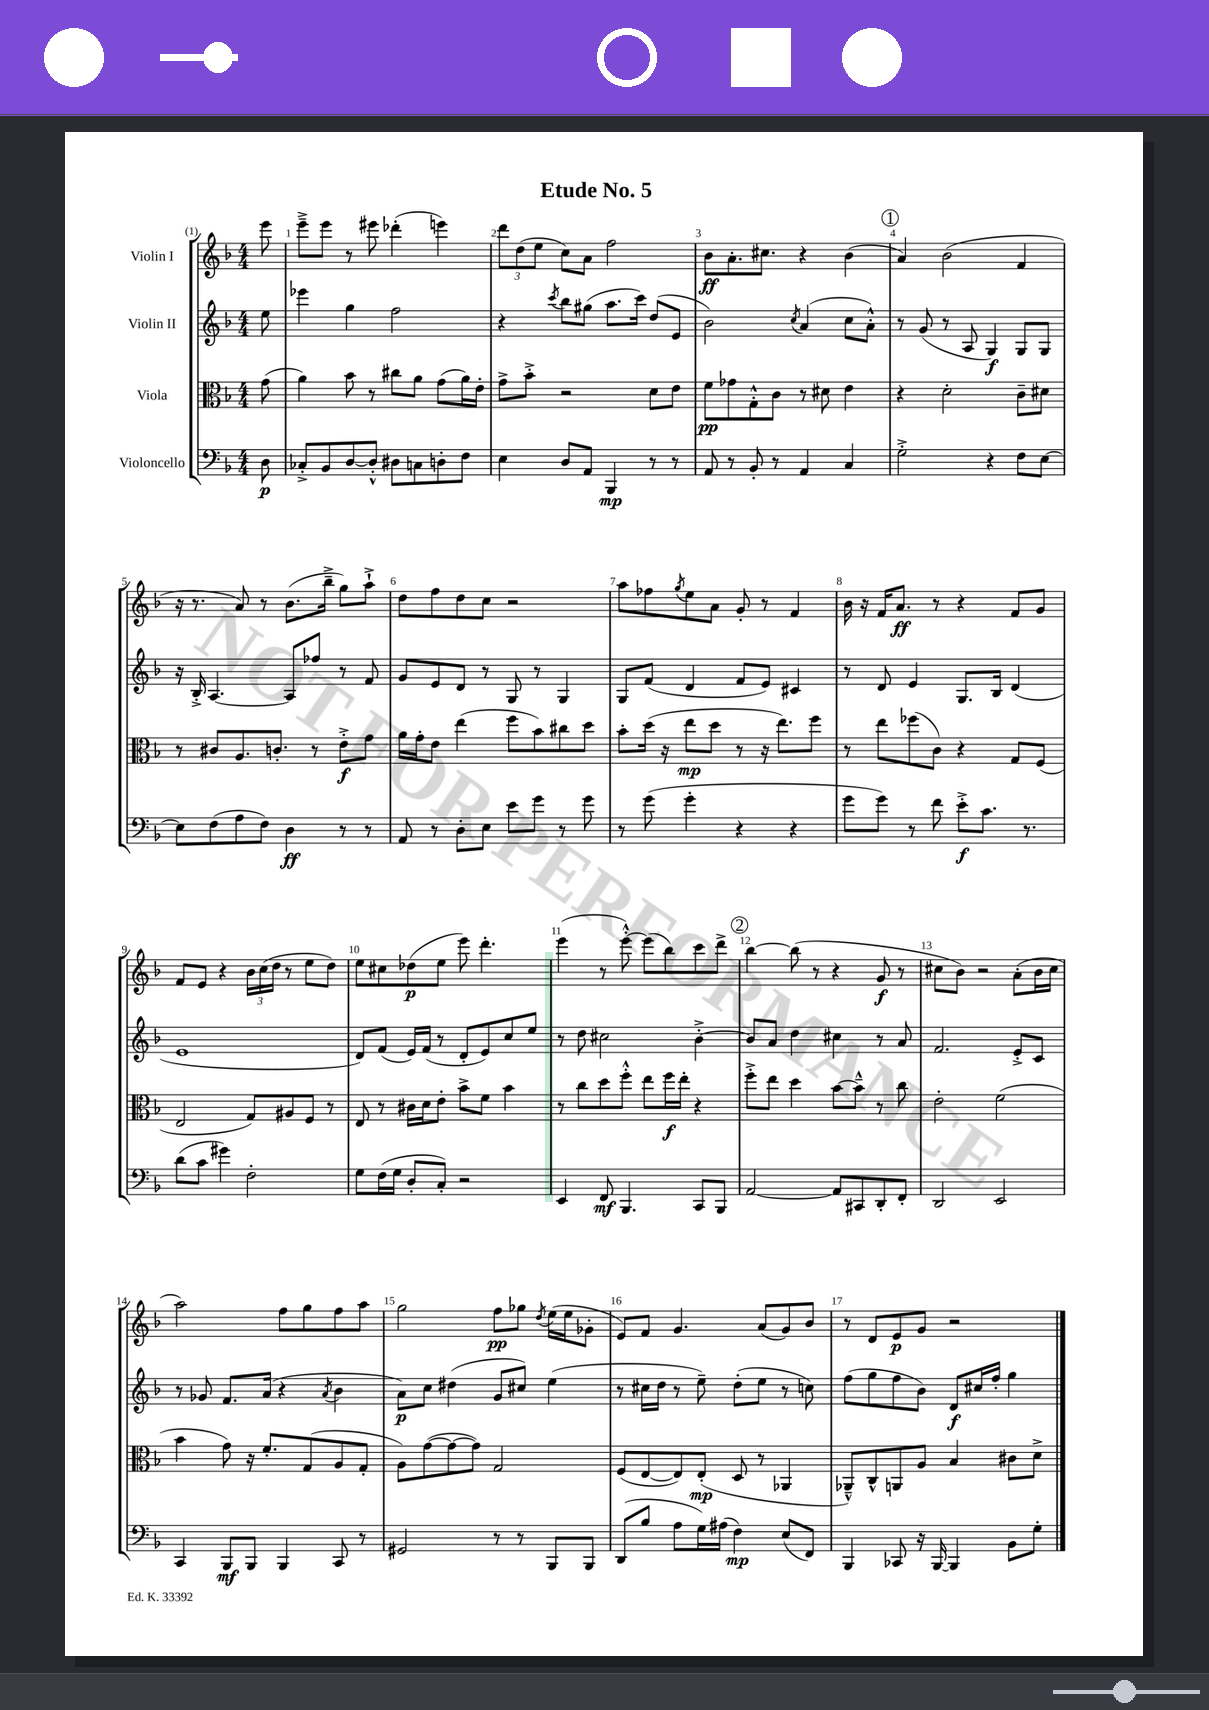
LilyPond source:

\header { title = "Etude No. 5" }
<<
\new StaffGroup <<
\new Staff = "s0" \with { instrumentName = "Violin I" } {
    \clef treble \key f \major \numericTimeSignature \time 4/4 \partial 8
    e'''8 |
    e'''8---> e'''8 r8 eis'''8 des'''4-.( e'''4) |
    \tuplet 3/2 { d'''8 d''8( e''8 } c''8) a'8 f''2 |
    bes'8\ff a'8.-. cis''8. r4 bes'4( |
    \mark \markup { \circle "1" } a'4) bes'2( f'4 |
    r16 r8. a'8) r8 bes'8.( bes''16---> g''8) a''8-!-> |
    d''8 f''8 d''8 c''8 r2 |
    a''8 fes''8 \acciaccatura { g''8 } e''8 a'8 g'8-. r8 f'4 |
    bes'16 r16 f'16 a'8.\ff r8 r4 f'8 g'8 |
    f'8 e'8 r4 \tuplet 3/2 { bes'16 c''16( d''16 } r8 e''8 d''8) |
    e''8 cis''8 des''8\p( e''8 e'''8) d'''4.-. |
    e'''4( r8 e'''8~-.-^) e'''8( bes''8) c'''8 d'''8-> |
    \mark \markup { \circle "2" } bes''4~ bes''8( r8 r4 g'8\f r8 |
    cis''8 bes'8) r2 a'8-.( bes'16 cis''16 |
    a''2) f''8 g''8 f''8 a''8 |
    g''2 f''8\pp ges''8 \acciaccatura { d''8 } e''16( e''16 ges'8-. |
    e'8) f'8 g'4. a'8( g'8) bes'8 |
    r8 d'8 e'8\p g'8 r2 \bar "|." |
}
\new Staff = "s1" \with { instrumentName = "Violin II" } {
    \clef treble \key f \major \numericTimeSignature \time 4/4 \partial 8
    e''8 |
    ees'''4 g''4 f''2 |
    r4 \acciaccatura { c'''8 } bes''8 gis''8( a''8. c'''16) d''8( e'8 |
    bes'2) \acciaccatura { c''8 } a'4( c''8 a'8-.-^) |
    \mark \markup { \circle "1" } r8 g'8( r8 a8 g4\f) g8 g8 |
    r16 bes16-.-> a4.~ a8 fes''8 r8 f'8 |
    g'8 e'8 d'8 r8 g8 r8 g4 |
    g8 f'8( d'4 f'8 e'8) cis'4 |
    r8 d'8 e'4 g8. bes16 d'4( |
    e'1 |
    d'8) f'8( e'16) f'16( r8 d'8-. e'8) c''8 e''8 |
    r8 d''8 cis''2 bes'4~-.-> |
    \mark \markup { \circle "2" } bes'8 a'8 d''4 cis''4 r8 a'8 |
    f'2. e'8-.-> c'8 |
    r8 ges'8 f'8. a'16( r4 \acciaccatura { a'8 } bes'4 |
    a'8\p) c''8 dis''4( g'8 cis''8) e''4( |
    r8 cis''16 d''16 r8 e''8--) d''8-.( e''8 r8 c''8) |
    f''8( g''8 f''8 bes'8) d'8\f cis''16 f''16-. g''4 \bar "|." |
}
\new Staff = "s2" \with { instrumentName = "Viola" } {
    \clef alto \key f \major \numericTimeSignature \time 4/4 \partial 8
    g'8( |
    a'4) bes'8 r8 cis''8 a'8 g'8( a'16) e'16-. |
    g'8-> bes'8-.-> r2 d'8 e'8 |
    f'8\pp ges'8 g8-.-^ c'8 r8 dis'8 e'4 |
    \mark \markup { \circle "1" } r4 d'2-. c'8-- dis'8 |
    r8 cis'8 a8. c'8.-. r8 e'8-.->\f g'8 |
    a'16 g'16-. e'8 e''4( f''8 bes'8) cis''8 d''8 |
    bes'8-. d''16( r16 e''8\mp d''8 r8 r16 e''8.) f''8 |
    r8 e''8 fes''8( c'8) r4 g8 f8( |
    e2 g8) ais8 f8 r8 |
    e8 r8 cis'16 d'16 e'8-. bes'8-> f'8 bes'4 |
    r8 c''8 d''8 f''8-.-^ e''8 f''16\f e''16-. r4 |
    \mark \markup { \circle "2" } f''8-.-> e''8 d''4 bes'8~ bes'8---^ r8 c''8 |
    e'2-. f'2( |
    bes'4 g'8) r16 f'8.-. g8( a8 g8-. |
    a8) g'8~( g'8~ g'8) g2 |
    f8( e8~ e8) e8-.\mp( d8 r8 aes,4 |
    aes,8---^) c8-^ a,8 a8 bes4 cis'8 d'8-> \bar "|." |
}
\new Staff = "s3" \with { instrumentName = "Violoncello" } {
    \clef bass \key f \major \numericTimeSignature \time 4/4 \partial 8
    d8\p |
    ces8-.-> bes,8 d8~ d8-.-^ dis8 c8 d8-. f8 |
    e4 d8 a,8 bes,,4\mp r8 r8 |
    a,8 r8 bes,8-. r8 a,4 c4 |
    \mark \markup { \circle "1" } g2-.-> r4 f8 e8~ |
    e8 f8( a8 f8) d4\ff r8 r8 |
    a,8 r8 d8-. e8 e'8 g'8 r8 g'8 |
    r8 g'8( g'4-. r4 r4 |
    g'8 g'8) r8 f'8 e'8-.->\f c'8. r8. |
    d'8( c'8 gis'4) f2-. |
    g8 f16( g16 d8-. c8-.) r2 |
    e,4 f,8\mf bes,,4. c,8 bes,,8 |
    \mark \markup { \circle "2" } a,2~ a,8 cis,8 d,8-. f,8-. |
    d,2 e,2 |
    c,4 bes,,8\mf bes,,8 bes,,4 c,8 r8 |
    gis,2 r8 r8 bes,,8 bes,,8 |
    d,8( bes8 a8 g16) ais16( f4\mp) e8( f,8) |
    bes,,4 ces,8 r16 bes,,16~ bes,,4 bes,8 g8-. \bar "|." |
}
>>
>>
\layout { \context { \Score \override BarNumber.break-visibility = ##(#f #t #t) barNumberVisibility = #all-bar-numbers-visible } }
